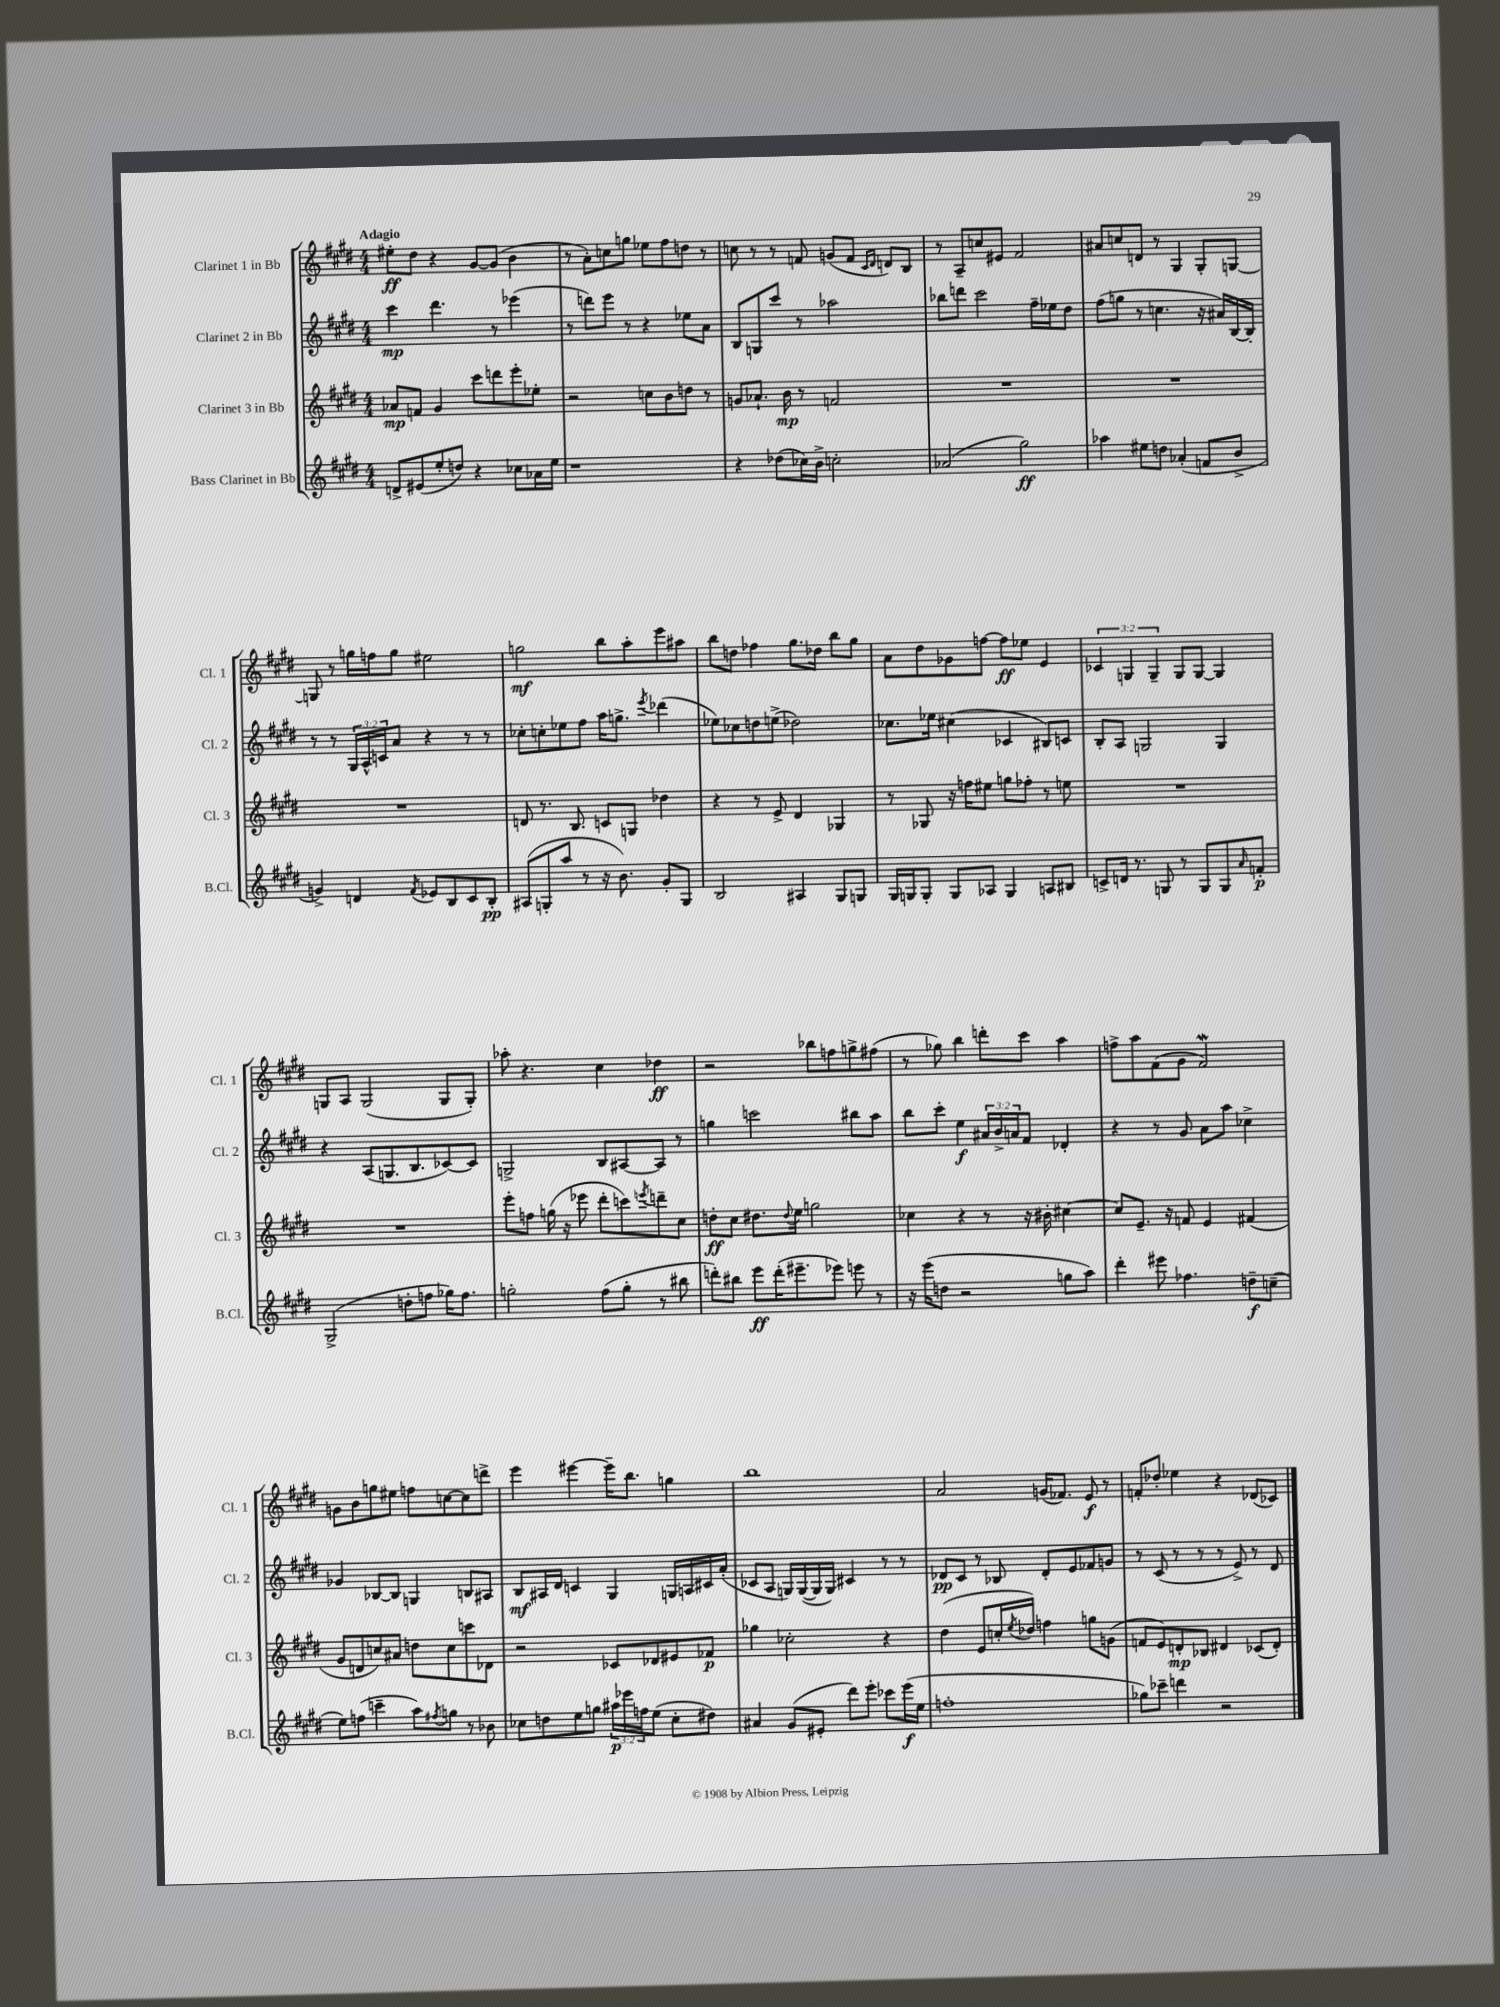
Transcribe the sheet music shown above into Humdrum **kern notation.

**kern	**dynam	**kern	**dynam	**kern	**dynam	**kern	**dynam
*part4	*part4	*part3	*part3	*part2	*part2	*part1	*part1
*staff4	*staff4	*staff3	*staff3	*staff2	*staff2	*staff1	*staff1
*I"Bass Clarinet in Bb	*	*I"Clarinet 3 in Bb	*	*I"Clarinet 2 in Bb	*	*I"Clarinet 1 in Bb	*
*I'B.Cl.	*	*I'Cl. 3	*	*I'Cl. 2	*	*I'Cl. 1	*
*clefG2	*	*clefG2	*	*clefG2	*	*clefG2	*
*k[f#c#g#d#]	*	*k[f#c#g#d#]	*	*k[f#c#g#d#]	*	*k[f#c#g#d#]	*
*M4/4	*	*M4/4	*	*M4/4	*	*M4/4	*
=1	=1	=1	=1	=1	=1	=1	=1
!	!	!	!	!	!	!LO:TX:a:B:t=Adagio	!
8dn^/L	.	8a-X/L	mp	4ccc#\	mp	8ee#X'\L	ff
(8e#X/	.	8fn/J	.	.	.	8dd#\J	.
8ee'/	.	4g#/	.	4.ddd#\	.	4r	.
8ddn/J)	.	.	.	.	.	.	.
4r	.	8ccc#\L	.	.	.	[8g#/L	.
.	.	8dddn\	.	8r	.	(8g#/J]	.
8cc-X\L	.	8eee'\	.	(4eee-X\	.	4b\	.
16a-X\L	.	8ee-X'\J	.	.	.	.	.
16ee\JJ	.	.	.	.	.	.	.
=2	=2	=2	=2	=2	=2	=2	=2
1r	.	2r	.	8r	.	8r	.
.	.	.	.	8dddn\L)	.	8a'\L)	.
.	.	.	.	8eee\J	.	8ccn\	.
.	.	.	.	8r	.	8ggn\J	.
.	.	8ccn\L	.	4r	.	8ee-X\L	.
.	.	8b\	.	.	.	8ff#\	.
.	.	8ddn\J	.	8ee-X\L	.	8ddn\J	.
.	.	8r	.	8a\J	.	8r	.
=3	=3	=3	=3	=3	=3	=3	=3
4r	.	8gn/L	.	8B/L	.	8ccn\	.
.	.	8.a-X`/J	.	8Gn/	.	8r	.
(8dd-X\L	.	.	.	8ccc#/J	.	8r	.
.	.	16b\	mp	.	.	.	.
16cc-X\L)	.	8r	.	8r	.	8fn/	.
16b^\JJ	.	.	.	.	.	.	.
2ccn'\	.	2fn/	.	2aa-X\	.	(8gn/L	.
.	.	.	.	.	.	8f/J	.
.	.	.	.	.	.	16qqc#/LL	.
.	.	.	.	.	.	16qqd#/JJ	.
.	.	.	.	.	.	8dn/L)	.
.	.	.	.	.	.	8B/J	.
=4	=4	=4	=4	=4	=4	=4	=4
(2a-X/	.	1r	.	8bb-X\L	.	8r	.
.	.	.	.	8dddn\J	.	8A~/L	.
.	.	.	.	2ccc#\	.	8ccn/	.
.	.	.	.	.	.	8e#X/J	.
2gg#\)	ff	.	.	.	.	2f#/	.
.	.	.	.	16ff#~\LL	.	.	.
.	.	.	.	16ee-X\J	.	.	.
.	.	.	.	8dd#\J	.	.	.
=5	=5	=5	=5	=5	=5	=5	=5
4aa-X\	.	1r	.	(8ff#\L	.	8a#X/L	.
.	.	.	.	8ggn\J	.	8ccn/	.
8ee#X\L	.	.	.	8r	.	8dn/J	.
8ddn\J	.	.	.	4.ccn\	.	8r	.
(4a-X'/	.	.	.	.	.	4G#/	.
8fn/L	.	.	.	16r	.	8G#'/L	.
.	.	.	.	16a#X/LL)	.	.	.
8b^/J	.	.	.	[16B/	.	[8Gn/J	.
.	.	.	.	16B'/JJ]	.	.	.
!!LO:LB:g=z
=6	=6	=6	=6	=6	=6	=6	=6
4gn^/)	.	1r	.	8r	.	8Gn/]	.
.	.	.	.	8r	.	8r	.
4dn/	.	.	.	24G#/LL	.	16ggn\LL	.
.	.	.	.	24A^^/	.	.	.
.	.	.	.	.	.	16ffn\J	.
.	.	.	.	24cn/J	.	.	.
.	.	.	.	8a/J	.	8gg\J	.
8qf#/	.	.	.	.	.	.	.
8e-X/L	.	.	.	4r	.	2ee#X\	.
8B/	.	.	.	.	.	.	.
8c#/	.	.	.	8r	.	.	.
8B'/J	pp	.	.	8r	.	.	.
=7	=7	=7	=7	=7	=7	=7	=7
(8A#X/L	.	8dn/	.	8cc-X'\L	.	2ggn\	mf
8Gn'/	.	8.r	.	8ccn'\	.	.	.
8aa/J	.	.	.	8ee-X\	.	.	.
.	.	8.B/	.	.	.	.	.
8r	.	.	.	8ff#\J	.	.	.
16r	.	8cn/L	.	16aa\KL	.	8bb\L	.
8.b\)	.	.	.	8.ggn^\J	.	.	.
.	.	8Gn/J	.	.	.	8aa'\	.
.	.	.	.	8qeee/	.	.	.
8g#'/L	.	4dd-X\	.	(4ddd-X\	.	8eee\	.
8G/J	.	.	.	.	.	8aa#X\J	.
=8	=8	=8	=8	=8	=8	=8	=8
2B/	.	4r	.	8ee-X\L)	.	8bb\L	.
.	.	.	.	8cc-X\	.	8ddn\J	.
.	.	8r	.	8ddn\	.	4ff-X\	.
.	.	8e^/	.	(8een^\J	.	.	.
4A#X/	.	4d#/	.	2dd-X\)	.	8.gg#\L	.
.	.	.	.	.	.	16dd-X\Jk	.
8G#/L	.	4G-X/	.	.	.	8bb\L	.
8Gn/J	.	.	.	.	.	8gg#\J	.
=9	=9	=9	=9	=9	=9	=9	=9
16G#/LL	.	8r	.	8.cc-X\L	.	8a\L	.
16Gn/J	.	.	.	.	.	.	.
8G'/J	.	8G-X/	.	.	.	8dd#\	.
.	.	.	.	16ee-X\Jk	.	.	.
8G/L	.	16r	.	(4cc#X\	.	8g-X\	.
.	.	16ffn\KL	.	.	.	.	.
8A-X/J	.	8ee#X\J	.	.	.	[8ffn\J	.
4G/	.	8ggn\L	.	4c-X/	.	8ff\L]	ff
.	.	8ff-X'\J	.	.	.	8ee-X\J	.
8An/L	.	8r	.	8B#X/L)	.	4e/	.
8B#X/J	.	8een\	.	8cn/J	.	.	.
=10	=10	=10	=10	=10	=10	=10	=10
8cn^/L	.	1r	.	8B'/L	.	6c-X/	.
16dn/Jk	.	.	.	8A/J	.	.	.
.	.	.	.	.	.	6Gn/	.
8.r	.	.	.	.	.	.	.
.	.	.	.	2Gn/	.	.	.
.	.	.	.	.	.	6G~/	.
8Gn/	.	.	.	.	.	.	.
8r	.	.	.	.	.	8G/L	.
8G/L	.	.	.	.	.	[8G/J	.
8G/	.	.	.	4G/	.	4G/]	.
16qqa/	.	.	.	.	.	.	.
8fn'/J	p	.	.	.	.	.	.
!!LO:LB:g=z
=11	=11	=11	=11	=11	=11	=11	=11
(2G#^/	.	1r	.	4r	.	8Gn/L	.
.	.	.	.	.	.	8A/J	.
.	.	.	.	(8A/L	.	(2G/	.
.	.	.	.	8.Gn/	.	.	.
8ddn'\L	.	.	.	.	.	.	.
.	.	.	.	8.B/	.	.	.
8ffn\J	.	.	.	.	.	.	.
16gg-X\KL)	.	.	.	[8c-X/)	.	8G/L	.
8.ff\J	.	.	.	.	.	.	.
.	.	.	.	8c-/J]	.	8G'/J)	.
=12	=12	=12	=12	=12	=12	=12	=12
2ggn'\	.	8eee'\L	.	2Gn^/	.	8aa-X'\	.
.	.	8ffn\J	.	.	.	4.r	.
.	.	(16ggn\	.	.	.	.	.
.	.	16r	.	.	.	.	.
.	.	8eee-X\	.	.	.	.	.
(8ff#\L	.	8ddd#'\L	.	8B/L	.	4cc#\	.
8gg'\J	.	8cccn\)	.	[8A#X/	.	.	.
.	.	8qeeen/	.	.	.	.	.
8r	.	8dddn~\	.	8A#/J]	.	4dd-X\	ff
8bb#X\	.	8cc#\J	.	8r	.	.	.
=13	=13	=13	=13	=13	=13	=13	=13
8dddn'\L)	.	8ddn'\L	ff	4ggn\	.	2r	.
8bb#X\J	.	8cc#\J	.	.	.	.	.
8eee\L	ff	8.dd#X\L	.	2cccn\	.	.	.
(16ddd'\K	.	.	.	.	.	.	.
.	.	8qqdd#/	.	.	.	.	.
8.eee#X~\	.	16ee\Jk	.	.	.	.	.
.	.	2ggn\	.	.	.	8bb-X\L	.
8eee-X\J)	.	.	.	.	.	8ffn\	.
8eeen\	.	.	.	8bb#X\L	.	8ggn^\	.
8r	.	.	.	8aa\J	.	(8ff#X\J	.
=14	=14	=14	=14	=14	=14	=14	=14
16r	.	4cc-X\	.	8bb\L	.	8r	.
(16eee\KL	.	.	.	.	.	.	.
8ddn\J	.	.	.	8ccc#'\J	.	8gg-X\)	.
2r	.	4r	.	4ee\	f	4bb\	.
.	.	8r	.	24a#X/LL	.	8dddn'\L	.
.	.	.	.	24b^/	.	.	.
.	.	.	.	24an/J	.	.	.
.	.	16r	.	8f#/J	.	8ccc#\J	.
.	.	16b#X'\	.	.	.	.	.
8ggn\L	.	[4cc#X\	.	4d-X'/	.	4aa\	.
8aa\J)	.	.	.	.	.	.	.
=15	=15	=15	=15	=15	=15	=15	=15
4ddd#'\	.	8cc#/L]	.	4r	.	8ffn^\L	.
.	.	8.e~/J	.	.	.	8aa\	.
8eee#X\	.	.	.	8r	.	(8f#\	.
.	.	16r	.	.	.	.	.
4.ff-X\	.	8fn/	.	8g#/	.	8g#\J	.
.	.	4e/	.	8a\L	.	2f#W/)	.
.	.	.	.	8aa\J	.	.	.
8ddn~\L	f	(4f#X/	.	4cc-X^\	.	.	.
(8ccn~\J	.	.	.	.	.	.	.
!!LO:LB:g=z
=16	=16	=16	=16	=16	=16	=16	=16
8ee\L)	.	8g#/L	.	4g-X/	.	8gn\L	.
(8ffn\J	.	8dn/	.	.	.	8b\	.
4cccn~\	.	8ccn/)	.	[8B-X/L	.	8ggn\	.
.	.	8a#X/J	.	8B-/J]	.	8ee#X\J	.
8aa\L)	.	8ddn\L	.	4Gn/	.	8ffn\L	.
8qff#X/	.	.	.	.	.	.	.
8ggn\J	.	8cc\	.	.	.	[8ccn\	.
8r	.	8cccn\	.	8Bn/L	.	8cc\]	.
8b-X\	.	8d-X\J	.	8A#X/J	.	8dddn^\J	.
=17	=17	=17	=17	=17	=17	=17	=17
8cc-X\L	.	2r	.	8B/L	mf	4eee\	.
8ddn\	.	.	.	16A#X/L	.	.	.
.	.	.	.	16d#/JJ	.	.	.
8ee\	.	.	.	4cn/	.	[4eee#X\	.
8ggn\J	.	.	.	.	.	.	.
24aa#X\LL	p	8c-X/L	.	4G#/	.	16eee#~\KL]	.
24eee-X\	.	.	.	.	.	.	.
.	.	.	.	.	.	8.bb\J	.
24ffn\J	.	.	.	.	.	.	.
(8ee\J	.	8d-X/	.	.	.	.	.
8cc-'\L	.	8e#X/	.	16Gn/LL	.	4ggn\	.
.	.	.	.	16An/	.	.	.
8dd#X\J)	.	8f-X/J	p	16c#X/	.	.	.
.	.	.	.	(16a'/JJ	.	.	.
=18	=18	=18	=18	=18	=18	=18	=18
4a#X/	.	4gg-X\	.	8c-X/L	.	1bb	.
.	.	.	.	8A/J	.	.	.
(8g#/L	.	2cc-X'\	.	16Gn/LL)	.	.	.
.	.	.	.	([16G/	.	.	.
8e#X'/J	.	.	.	16G/]	.	.	.
.	.	.	.	16G/JJ)	.	.	.
8ddd#\L)	.	.	.	4c#X/	.	.	.
8eee'\J	.	.	.	.	.	.	.
8ccc-X\L	.	4r	.	8r	.	.	.
(16eee\L	f	.	.	8r	.	.	.
16ee\JJ	.	.	.	.	.	.	.
=19	=19	=19	=19	=19	=19	=19	=19
1ffn'	.	(4dd#\	.	8d-X/L	pp	2a/	.
.	.	.	.	8c#/J	.	.	.
.	.	8e/L	.	8r	.	.	.
.	.	16ccn'/L	.	8B-X/	.	.	.
.	.	8qee/	.	.	.	.	.
.	.	16dd-X/JJ)	.	.	.	.	.
.	.	4ffn\	.	8d-'/L	.	(16gn/KL	.
.	.	.	.	.	.	8.f-X/J)	.
.	.	.	.	8e/	.	.	.
.	.	8ggn\L	.	8f-X/	.	8e/	f
.	.	(8gn\J	.	8gn/J	.	8r	.
=20	=20	=20	=20	=20	=20	=20	=20
8gg-X\L)	.	8fn/L	.	8r	.	8fn'/L	.
8ccc-X~\J	.	8e/)	.	(8c#/	.	8dd-X'/J	.
4dddn\	.	8dn'/	mp	8r	.	4ee-X\	.
.	.	8B-X/J	.	8r	.	.	.
2r	.	4d#X/	.	8r	.	4r	.
.	.	.	.	8e^/)	.	.	.
.	.	(8c-X/L	.	8r	.	(8d-X/L	.
.	.	8d#'/J)	.	8d#/	.	8c-X/J)	.
==	==	==	==	==	==	==	==
*-	*-	*-	*-	*-	*-	*-	*-
